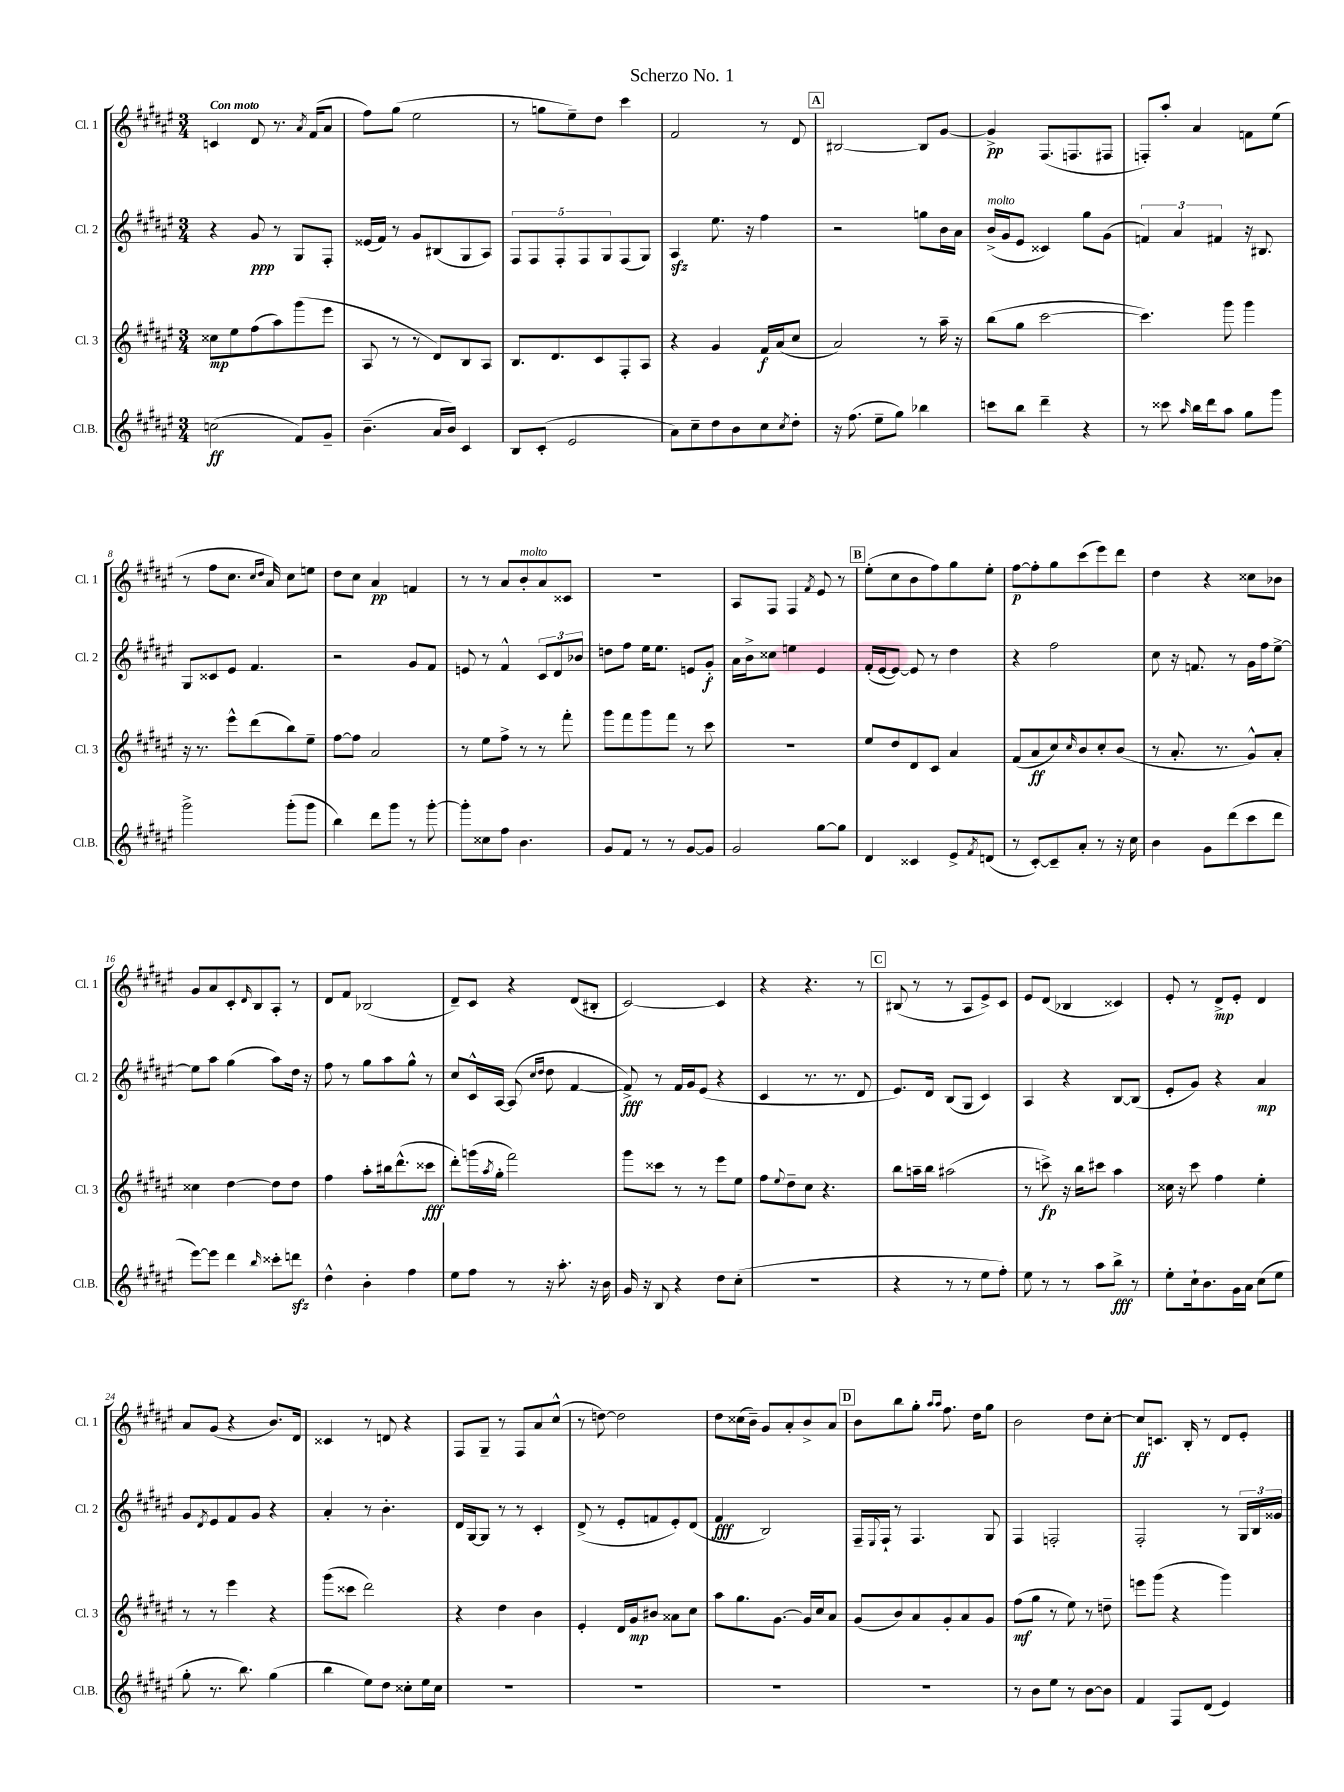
\header { title = "Scherzo No. 1" }
<<
\new StaffGroup <<
\new Staff = "s0" \with { instrumentName = "Cl. 1" shortInstrumentName = "Cl. 1" } {
    \clef treble \key fis \major \numericTimeSignature \time 3/4 \tempo "Con moto"
    c'4 dis'8 r8. \acciaccatura { ais'8 } fis'16( ais'8 |
    fis''8) gis''8( eis''2 |
    r8 g''8 eis''8--) dis''8 cis'''4 |
    fis'2 r8 dis'8 |
    \mark \markup { \box "A" } bis2~ bis8 gis'8~ |
    gis'4->\pp fis8.( f8. fis8 |
    f8-.) ais''8-. ais'4 f'8 eis''8( |
    r8 fis''8 cis''8. \grace { cis''16 dis''16 } ais'16) cis''8 e''8 |
    dis''8 cis''8 ais'4\pp f'4 |
    r8 r8 ais'8 b'8-.^\markup { \italic "molto" } ais'8 cisis'8 |
    R2. |
    ais8 fis8 fis4 \acciaccatura { fis'8 } eis'8 r8 |
    \mark \markup { \box "B" } eis''8-.( cis''8 b'8 fis''8) gis''8 eis''8-. |
    fis''8~\p fis''8-. gis''8 cis'''8( eis'''8) dis'''8 |
    dis''4 r4 cisis''8 bes'8 |
    gis'8 ais'8 cis'8-. \grace { dis'16 } b8 ais8-. r8 |
    dis'8 fis'8 bes2( |
    dis'8--) cis'8 r4 dis'8( bis8-. |
    cis'2~) cis'4 |
    r4 r4. r8 |
    \mark \markup { \box "C" } bis8( r8 r8 ais8 eis'8->) cis'8 |
    eis'8 dis'8( bes4 cisis'4) |
    eis'8-. r8 dis'8->\mp eis'8-. dis'4 |
    ais'8 gis'8( r4 b'8.) dis'16 |
    cisis'4 r8 d'8 r4 |
    fis8 gis8-- r8 fis8 ais'8 cis''8-^( |
    r8 d''8~) d''2 |
    dis''8 cisis''16( b'16--) gis'8 ais'8-. b'8-> ais'8 |
    \mark \markup { \box "D" } b'8 b''8 gis''8-. \grace { ais''16 ais''16 } fis''8. dis''16 gis''8 |
    b'2 dis''8 cis''8~-. |
    cis''8\ff c'8. b16-. r8 dis'8 eis'8-. \bar "|." |
}
\new Staff = "s1" \with { instrumentName = "Cl. 2" shortInstrumentName = "Cl. 2" } {
    \clef treble \key fis \major \numericTimeSignature \time 3/4
    r4 gis'8\ppp r8 gis8 fis8-. |
    eisis'16( fis'16) r8 gis'8 bis8( gis8 ais8) |
    \tuplet 5/4 { fis8 fis8 fis8-. fis8 gis8 } fis8( gis8) |
    ais4\sfz eis''8. r16 fis''4 |
    \mark \markup { \box "A" } r2 g''8 b'16 ais'16 |
    b'16->^\markup { \italic "molto" }( gis'16 eis'8 cisis'4) gis''8 gis'8( |
    \tuplet 3/2 { f'4) ais'4 fis'4 } r16 bis8. |
    gis8 cisis'8 eis'8 fis'4. |
    r2 gis'8 fis'8 |
    e'8 r8 fis'4-^ \tuplet 3/2 { cis'8 dis'8 bes'8 } |
    d''8 fis''8 eis''16 eis''8. e'8 gis'8-.\f |
    ais'16 b'16-> cisis''8 e''4 eis'4 |
    \mark \markup { \box "B" } fis'16-.( eis'16~ eis'8~) eis'8 r8 dis''4 |
    r4 fis''2 |
    cis''8 r16 f'8. r8 gis'16 fis''16 eis''8~-> |
    eis''8 ais''8 gis''4( ais''8) dis''16 r16 |
    fis''8 r8 gis''8 ais''8 gis''8-^ r8 |
    cis''8 cis'16-^ ais16~ ais8( \grace { cis''16 dis''16 } dis''8 fis'4~ |
    fis'8->\fff) r8 fis'16 gis'16 eis'8( r4 |
    cis'4 r8. r8. dis'8 |
    \mark \markup { \box "C" } eis'8.) dis'16 b8( gis8 cis'4) |
    ais4 r4 b8~ b8( |
    eis'8-. gis'8) r4 ais'4\mp |
    gis'8 \acciaccatura { dis'8 } eis'8 fis'8 gis'8 r4 |
    ais'4-. r8 b'4.-. |
    dis'16 gis16~ gis8 r8 r8 cis'4-. |
    dis'8->( r8 eis'8-. f'8 eis'8-.) dis'8( |
    fis'4\fff b2) |
    \mark \markup { \box "D" } fis16-- \appoggiatura { eis8 } fis16-! r8 fis4. gis8 |
    fis4 f2-. |
    fis2-. r8 \tuplet 3/2 { gis16 b16 gisis'16 } \bar "|." |
}
\new Staff = "s2" \with { instrumentName = "Cl. 3" shortInstrumentName = "Cl. 3" } {
    \clef treble \key fis \major \numericTimeSignature \time 3/4
    cisis''8\mp eis''8 fis''8( ais''8) gis'''8( eis'''8 |
    ais8 r8 r8 dis'8) b8 ais8 |
    b8. dis'8. cis'8 fis8-. ais8 |
    r4 gis'4 fis'16\f ais'16( cis''8 |
    \mark \markup { \box "A" } ais'2) r8 ais''16-- r16 |
    b''8( gis''8 cis'''2~ |
    cis'''4.) gis'''8 gis'''4 |
    r16 r8. eis'''8-^ dis'''8( b''8) eis''8-- |
    fis''8~ fis''8 ais'2 |
    r8 eis''8 fis''8-> r8 r8 fis'''8-. |
    gis'''8 fis'''8 gis'''8 fis'''8 r8 cis'''8 |
    R2. |
    \mark \markup { \box "B" } eis''8 dis''8 dis'8 cis'8 ais'4 |
    fis'8( ais'8\ff cis''8) \grace { cis''16 } b'8 cis''8-. b'8( |
    r8 ais'8.-. r8. gis'8-^) ais'8-. |
    cisis''4 dis''4~ dis''8 dis''8 |
    fis''4 ais''8-. bis''16 dis'''8.-^( cisis'''8\fff |
    dis'''8-.) g'''16( \acciaccatura { ais''8 } gis''16-. fis'''2) |
    gis'''8 cisis'''8 r8 r8 eis'''8 eis''8 |
    fis''8 \appoggiatura { eis''8 } dis''8-- cis''8 r4. |
    \mark \markup { \box "C" } b''8 a''16-- b''16 ais''2( |
    r8 c'''8->\fp) r16 b''16 cis'''8 ais''4 |
    cisis''16 r16 cis'''8 fis''4 eis''4-. |
    r8 r8 eis'''4 r4 |
    gis'''8( cisis'''8 dis'''2) |
    r4 dis''4 b'4 |
    eis'4-. dis'16 gis'16\mp bis'8 aisis'8 cis''8 |
    ais''8 gis''8. gis'8.~ gis'16 cis''16 ais'8 |
    \mark \markup { \box "D" } gis'8( b'8) ais'8 gis'8-. ais'8 gis'8 |
    fis''8\mf( gis''8 r8 eis''8) r8 d''8-- |
    e'''8 gis'''8( r4 gis'''4) \bar "|." |
}
\new Staff = "s3" \with { instrumentName = "Cl.B." shortInstrumentName = "Cl.B." } {
    \clef treble \key fis \major \numericTimeSignature \time 3/4
    c''2\ff( fis'8) gis'8-- |
    b'4.--( ais'16 b'16) cis'4 |
    b8 cis'8-.( eis'2 |
    ais'8) cis''8-- dis''8 b'8 cis''8 \acciaccatura { cis''8 } dis''8-. |
    \mark \markup { \box "A" } r16 fis''8.( eis''8-- gis''8) bes''4 |
    c'''8 b''8 dis'''4-- r4 |
    r8 cisis'''8 \grace { ais''16 } b''16 dis'''16 ais''8 gis''8 gis'''8 |
    gis'''2-> gis'''8-.( gis'''8 |
    b''4) dis'''8 gis'''8 r8 gis'''8~-. |
    gis'''8-. cisis''8 fis''8 b'4. |
    gis'8 fis'8 r8 r8 gis'8~ gis'8 |
    gis'2 gis''8~ gis''8 |
    \mark \markup { \box "B" } dis'4 cisis'4 eis'8-> \acciaccatura { fis'8 } d'8( |
    r8 cis'8~-.) cis'8-- ais'8-. r8 r16 cis''16 |
    b'4 gis'8 dis'''8( cis'''8 dis'''8 |
    eis'''8~) eis'''8 dis'''4 \grace { b''16 } cisis'''8-. d'''8\sfz |
    dis''4-^ b'4-. fis''4 |
    eis''8 fis''8 r8 r16 ais''8.-. r16 b'16 |
    gis'16 r16 b8 r4 dis''8 cis''8-.( |
    R2. |
    \mark \markup { \box "C" } r4 r8 r8 eis''8 fis''8-.) |
    eis''8 r8 r8 ais''8 b''8->\fff r8 |
    eis''8-. cis''16-! b'8. gis'16 ais'16 cis''8( eis''8 |
    gis''8-. r8. b''8.) gis''4( |
    b''4 eis''8) dis''8 cisis''8-. eis''16 cisis''16 |
    R2. |
    R2. |
    R2. |
    \mark \markup { \box "D" } R2. |
    r8 b'8 eis''8 r8 b'8~ b'8 |
    fis'4 fis8 dis'8( eis'4) \bar "|." |
}
>>
>>
